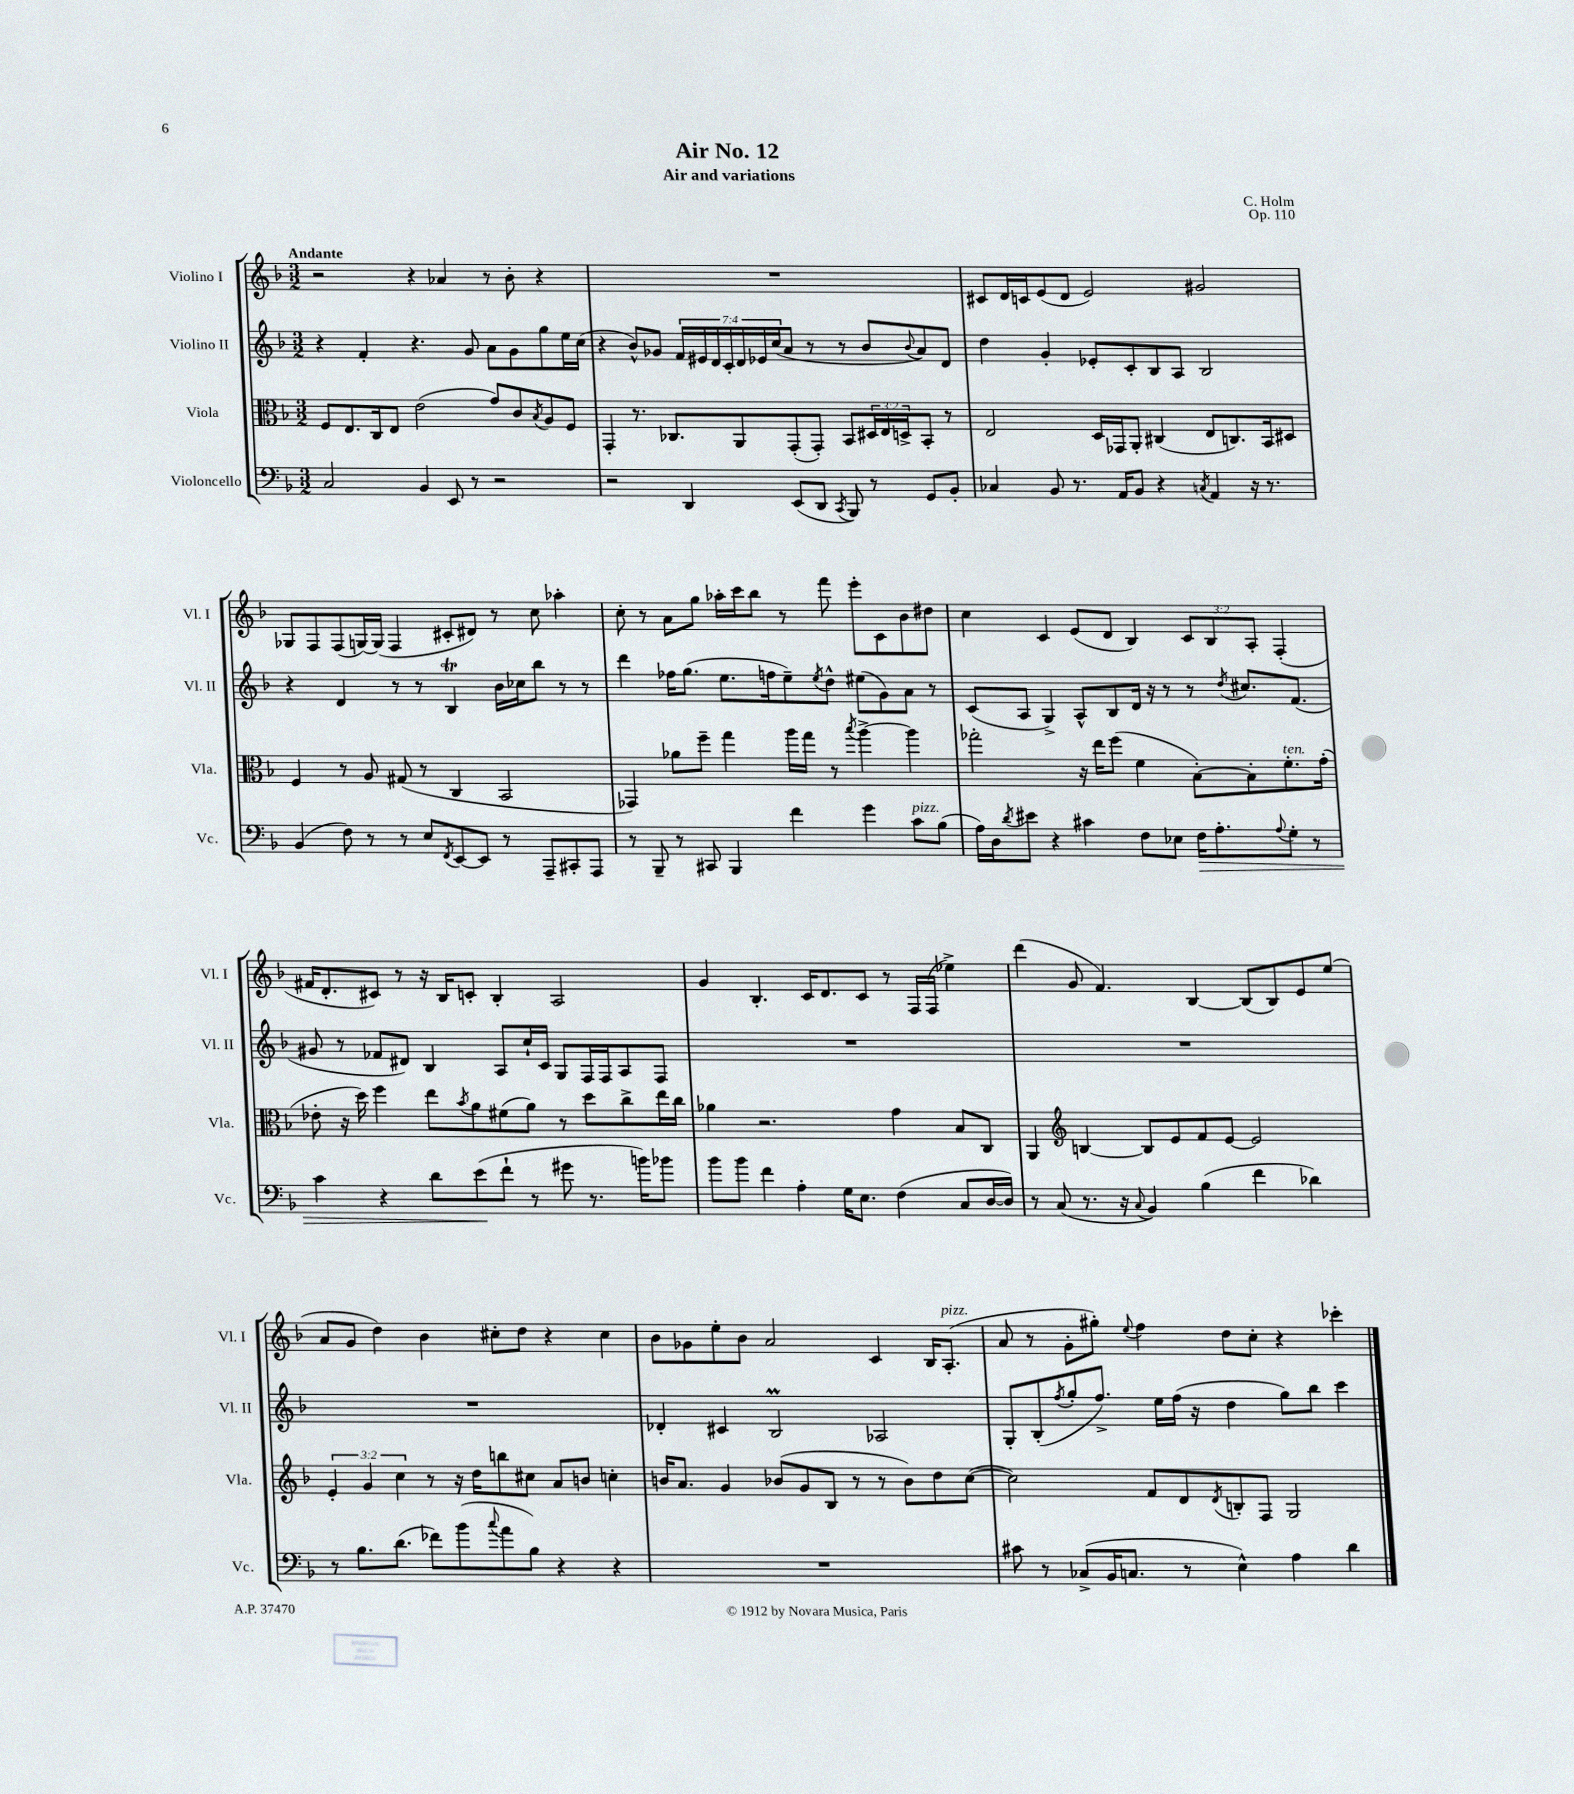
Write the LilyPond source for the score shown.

\header { title = "Air No. 12" composer = "C. Holm" subtitle = "Air and variations" opus = "Op. 110" }
<<
\new StaffGroup <<
\new Staff = "s0" \with { instrumentName = "Violino I" shortInstrumentName = "Vl. I" } {
    \clef treble \key f \major \numericTimeSignature \time 3/2 \override Staff.TupletNumber.text = #tuplet-number::calc-fraction-text \tempo "Andante"
    r2 r4 aes'4 r8 bes'8-. r4 |
    R1. |
    cis'8 d'16 c'16 e'8( d'8 e'2) gis'2 |
    ges8 f8 f8( g16~) g16( f4 cis'8-. dis'8) r8 c''8 aes''4-. |
    c''8-. r8 a'8 g''8 aes''16-. c'''16 bes''8 r8 f'''8 e'''8-. c'8 bes'8 dis''8 |
    c''4 c'4 e'8( d'8 bes4) \tuplet 3/2 { c'8 bes8 a8-. } f4-.( |
    fis'16 d'8.-. cis'8) r8 r16 bes16 c'8-. bes4-. a2 |
    g'4 bes4.-. c'16 d'8. c'8 r8 f16 f16( ees''4->) |
    d'''4( g'8 f'4.) bes4~ bes8( bes8) e'8 e''8( |
    a'8 g'8 d''4) bes'4 cis''8-. d''8 r4 cis''4 |
    bes'8 ges'8 e''8-. bes'8 a'2 c'4 bes16 a8.-.^\markup { \italic "pizz." }( |
    a'8 r8 g'8-. gis''8-.) \appoggiatura { e''8 } f''4 d''8 c''8-. r4 ces'''4-. \bar "|." |
}
\new Staff = "s1" \with { instrumentName = "Violino II" shortInstrumentName = "Vl. II" } {
    \clef treble \key f \major \numericTimeSignature \time 3/2 \override Staff.TupletNumber.text = #tuplet-number::calc-fraction-text
    r4 f'4-. r4. g'8 a'8 g'8 g''8 e''16 c''16( |
    r4 bes'8-^) ges'8 \tuplet 7/4 { f'16 eis'16 d'16 c'16-. d'16 ees'16 c''16( } a'8 r8 r8 bes'8 \appoggiatura { bes'8 } a'8) d'8 |
    d''4 g'4-. ees'8-. c'8-. bes8 a8 bes2 |
    r4 d'4 r8 r8 bes4\trill bes'16 ces''16 bes''8 r8 r8 |
    d'''4 fes''16 g''8.( e''8. f''16 e''8--) \acciaccatura { e''8 } d''8-^ eis''8( g'8) a'8 r8 |
    c'8( a8 g4->) a8-^ bes8 d'16 r16 r8 r8 \acciaccatura { d''8 } cis''8. f'8.( |
    gis'8 r8 fes'8 dis'8) bes4 a8 c''16-! c'16 g8 f16 f16 a8 f8 |
    R1. |
    R1. |
    R1. |
    des'4-. cis'4 bes2\prall aes2 |
    g8-. bes8-.( \acciaccatura { f''8 } g''8-. f''8.->) e''16 f''16( r16 d''4 g''8) bes''8 c'''4 \bar "|." |
}
\new Staff = "s2" \with { instrumentName = "Viola" shortInstrumentName = "Vla." } {
    \clef alto \key f \major \numericTimeSignature \time 3/2 \override Staff.TupletNumber.text = #tuplet-number::calc-fraction-text
    f8 e8. c16 e8 e'2( g'8) c'8 \acciaccatura { bes8 } a8 f8 |
    g,4-. r8. ces8. a,8 g,8-.( g,8-.) bes,8 \tuplet 3/2 { dis16 e16 d16-> } bes,8-. r8 |
    e2 d16 ges,16 a,8-. cis4( e8 c8.) bes,16 dis8 |
    f4 r8 a8 gis8( r8 c4 bes,2 |
    ges,4) aes'8 f''8-- g''4 a''16 g''16 r8 \acciaccatura { bes''8 } a''4~-> a''4 |
    ges''2-. r16 e''16 f''8( f'4 bes8~-.) bes8-. f'8.-.^\markup { \italic "ten." } g'16-.( |
    ees'8-. r16 d''16) f''4 e''8 \acciaccatura { bes'8 } a'8 fis'8( a'8) r8 d''8 c''8-> e''16 c''16 |
    aes'4 r2. g'4 bes8 c8 |
    a,4 \clef treble b4~ b8 e'8 f'8 e'8~ e'2 |
    \tuplet 3/2 { e'4-. g'4 c''4 } r8 r16 d''16 b''8 cis''8 a'8 b'8 c''4-. |
    b'16 a'8. g'4 bes'8( g'8 bes8 r8 r8 bes'8) d''8 c''8~( |
    c''2) f'8 d'8 \acciaccatura { d'8 } b8-. f8 g2 \bar "|." |
}
\new Staff = "s3" \with { instrumentName = "Violoncello" shortInstrumentName = "Vc." } {
    \clef bass \key f \major \numericTimeSignature \time 3/2
    c2 bes,4 e,8 r8 r2 |
    r2 d,4 e,8( d,8 \acciaccatura { c,8 } bes,,8) r8 g,8 bes,8-. |
    ces4 bes,8 r8. a,16 bes,8 r4 \acciaccatura { c8 } a,4 r16 r8. |
    bes,4( f8) r8 r8 e8 \acciaccatura { f,8 } e,8~ e,8 r8 a,,8-- cis,8-. a,,8 |
    r8 bes,,8-- r8 cis,8 bes,,4 f'4 g'4 c'8^\markup { \italic "pizz." } bes8( |
    a16) d16 \acciaccatura { d'8 } eis'8 r4 cis'4 f8 ees8 f16\> a8.-. \appoggiatura { a8 } g8-. r8 |
    c'4 r4 d'8 e'8\!( f'8-! r8 gis'8 r8. b'16) bes'8 |
    bes'8 bes'8 f'4 a4-. g16 e8. f4( c8 d16~ d16) |
    r8 c8( r8. r16 \appoggiatura { c8 } bes,4) bes4( f'4 des'4) |
    r8 bes8. d'8.( fes'8) bes'8( \appoggiatura { c''8 } a'8 bes8) r4 r4 |
    R1. |
    cis'8 r8 ces8->( bes,16 c8. r8 e4-^) a4 d'4 \bar "|." |
}
>>
>>
\layout { \context { \Score \remove "Bar_number_engraver" } }
